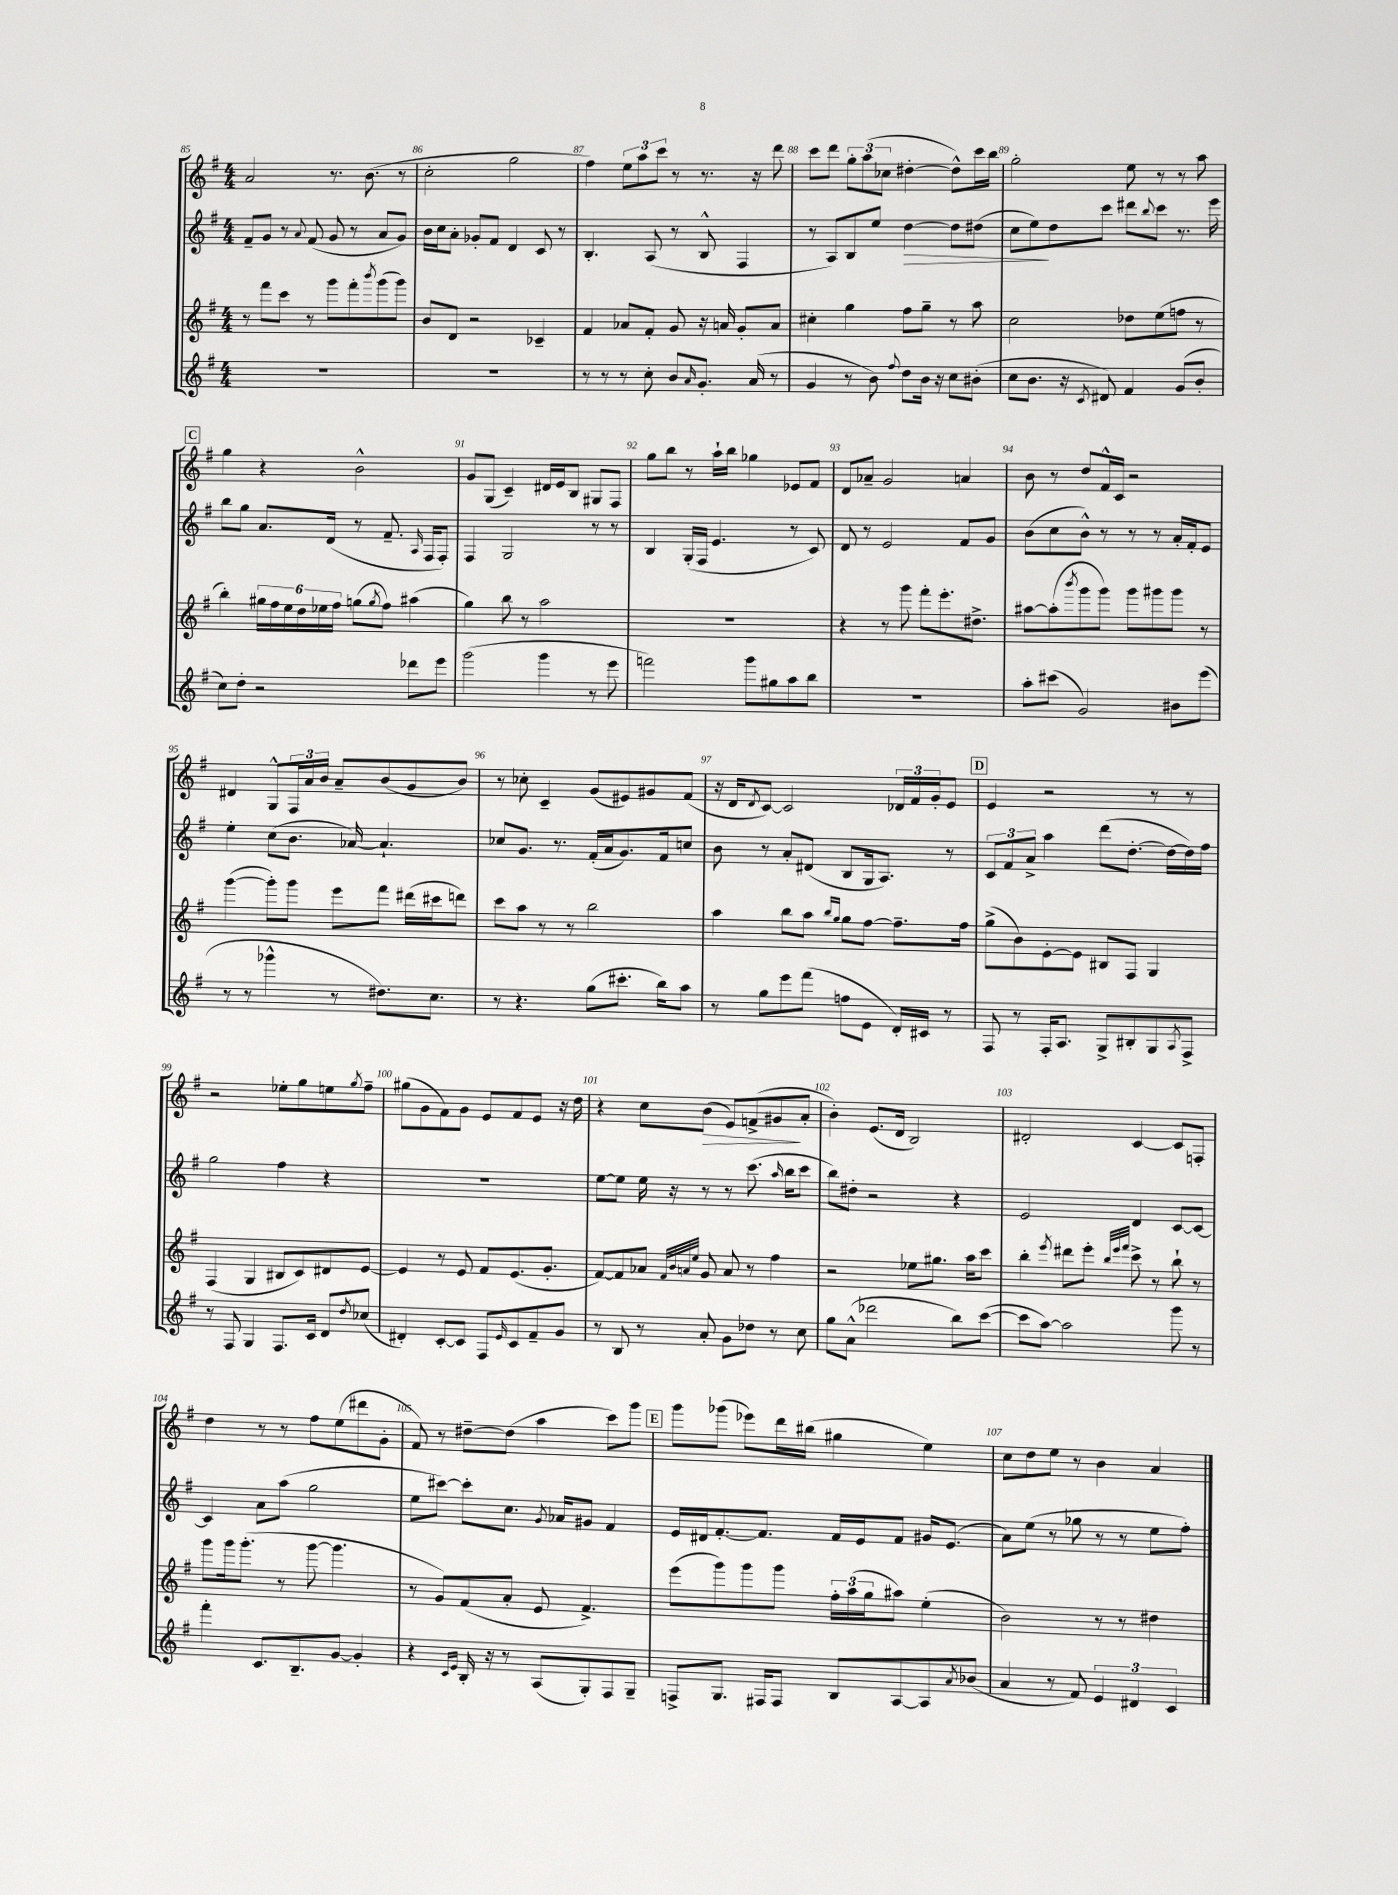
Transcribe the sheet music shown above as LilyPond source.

<<
\new StaffGroup <<
\new Staff = "s0" {
    \clef treble \key g \major \numericTimeSignature \time 4/4
    a'2 r8. b'8.( r8 |
    c''2-. g''2 |
    fis''4) \tuplet 3/2 { e''8 a''8 c'''8 } r8 r8. r16 d'''8 |
    c'''8 d'''8 \tuplet 3/2 { g''8-. a''8( ces''8 } dis''4~-. dis''8-^) c'''16 b''16 |
    g''2-. e''8 r8 r8 a''8 |
    \mark \markup { \box "C" } g''4 r4 b'2-^ |
    g'8 g8( c'4--) dis'16 e'16 b8 gis8 fis8 |
    g''8 b''8 r8 a''16-! b''16 ges''4 ees'8 fis'8 |
    d'8 aes'8-- g'2 a'4 |
    b'8 r8 d''8 fis'16-^ c'16 r2 |
    dis'4 g8-^ \tuplet 3/2 { fis16 a'16 b'16 } a'8-- b'8( g'8 b'8) |
    r8 ces''8-. c'4-- g'8( eis'8) gis'8 fis'8( |
    r16 d'16 \acciaccatura { d'8 } c'8~) c'2 \tuplet 3/2 { des'16 fis'16 g'16-. } e'8 |
    \mark \markup { \box "D" } e'4 r2 r8 r8 |
    r2 ees''8-. g''8 e''8 \acciaccatura { g''8 } fis''8-- |
    gis''8( g'8 fis'8) g'8 e'8 fis'8 e'8 r16 d''16 |
    r4 c''8 b'8\>( e'8) f'8->( gis'8\! a'8-. |
    b'4-.) e'8.( d'16 b2) |
    dis'2-. c'4~ c'8 f8-. |
    d''4 r8 r8 fis''8 e''8( dis'''8 g'8-. |
    fis'8) r8 dis''8~-- dis''8( a''4 c'''8) g'''8 |
    \mark \markup { \box "E" } g'''8 ges'''8( ees'''8) d'''16 bis''16( gis''4 e''4) |
    c''8 d''8 e''8 r8 b'4 a'4 \bar "|." |
}
\new Staff = "s1" {
    \clef treble \key g \major \numericTimeSignature \time 4/4
    fis'8-- g'8 r8 \appoggiatura { a'8 } fis'8( g'8 r8 a'8 g'8) |
    b'16 c''16 a'8-. ges'8-. fis'8 d'4 c'8 r8 |
    b4.-. a8( r8 b8-^ fis4 |
    r8 a8) b8 e''8 d''4~\> d''8 dis''8( |
    c''8 e''8\!) d''8 c'''8 dis'''8 \appoggiatura { b''8 } c'''8 r8. e'''16 |
    \mark \markup { \box "C" } b''8 g''8 a'8. d'16( r8 fis'8.-- \grace { a16 } fis16 fis8-.) |
    fis4 g2 r8 r8 |
    b4 g16-.( fis16 e'4. r8 c'8) |
    d'8 r8 e'2 fis'8 g'8 |
    b'8( c''8 b'8-^) r8 r8 r8 a'16-. fis'16-. e'8 |
    e''4-. c''8( b'8. aes'16~) aes'4.-! |
    ces''8 g'8. r8. fis'16-.( a'16 g'8.) fis'16 c''8 |
    b'8 r8 a'8-. dis'8( b8 g16 a8.) r8 |
    \mark \markup { \box "D" } \tuplet 3/2 { c'8 fis'8 a'8-> } a''4 d'''8( d''8.~-. d''16~ d''16) fis''16 |
    g''2 fis''4 r4 |
    R1 |
    e''8~ e''8 e''16 r16 r8 r8 c'''8.( \grace { a''16 } b''16 c'''8 |
    b''8) dis''8-. r2 r4 |
    e'2 d'4 c'8~ c'8~ |
    c'4 a'8 a''8( g''2 |
    e''8 cis'''8~) cis'''8-. c''8. \acciaccatura { g'8 } aes'16 gis'8 fis'4 |
    \mark \markup { \box "E" } e'16 dis'16 fis'8.~-. fis'8. fis'16 e'16 fis'8 gis'16 e'8.( |
    a'8) e''8( r8 ges''8 r8 r8 e''8 fis''8-.) \bar "|." |
}
\new Staff = "s2" {
    \clef treble \key g \major \numericTimeSignature \time 4/4
    r8 fis'''8 c'''8 r8 g'''8 fis'''8-. \acciaccatura { b'''8 } g'''8( g'''8) |
    b'8 d'8 r2 ces'4-- |
    fis'4 aes'8 fis'8-. g'8 r16 a'16 g'8-. a'8 |
    cis''4-. g''4 fis''8 g''8-- r8 a''8 |
    c''2 des''8 e''8( f''8 r8 |
    \mark \markup { \box "C" } b''4-.) \tuplet 6/4 { gis''16 fis''16 e''16 d''16 ees''16 fis''16 } g''8( \acciaccatura { g''8 } fis''8) ais''4( |
    g''4) b''8 r8 a''2 |
    R1 |
    r4 r8 g'''8 fis'''8-. e'''8.-. dis''8.-> |
    ais''8~ ais''8-.( \acciaccatura { b'''8 } g'''8 g'''8) g'''8 gis'''8 gis'''8 r8 |
    g'''4~( g'''8-.) g'''8 e'''8 fis'''8 dis'''16( cis'''16 d'''8) |
    c'''8 a''8 r8 r8 b''2 |
    a''4 b''8 a''8 \grace { b''16 g''16 } g''8 fis''8~ fis''8.-- fis''16 |
    \mark \markup { \box "D" } g''8->( b'8) e'8~-. e'8 bis8 fis8 g4 |
    fis4( g4 bis8 c'8) dis'8 e'8~ |
    e'4 r8 e'8 fis'8 e'8.( g'8.-. |
    fis'8~) fis'8 aes'8 \grace { fis'32 b'32 a'32 e''32 } g'8 a'8 r8 fis''4 |
    r2 ees''8 gis''8. a''16 c'''8 |
    b''4-. \acciaccatura { e'''8 } dis'''8 e'''8-. \grace { b''32 e'''32 fis'''32 } c'''8-> r8 b''8-! r8 |
    g'''8 g'''16 g'''8.-.( r8 g'''8~ g'''4. |
    r8 g'8) fis'8( a'8-. e'8 fis'4.->) |
    \mark \markup { \box "E" } e'''8( g'''8) g'''8 g'''8 \tuplet 3/2 { fis''16-. a''16( g''16 } ais''8) e''4-.( |
    b'2) r8 r8 dis''4 \bar "|." |
}
\new Staff = "s3" {
    \clef treble \key g \major \numericTimeSignature \time 4/4
    R1 |
    R1 |
    r8 r8 r8 c''8-. b'8 \grace { a'16 } g'8.-. a'16( r8 |
    g'4 r8 b'8) \appoggiatura { fis''8 } d''8 b'16 r16 c''8 bis'8-.( |
    c''8 b'8. r16 \acciaccatura { c'8 } dis'8) fis'4 g'8( b'8-. |
    \mark \markup { \box "C" } c''8) d''8-. r2 des'''8 e'''8 |
    g'''2( g'''4 r8 e'''8 |
    f'''2) g'''8 gis''8 a''8 b''8 |
    R1 |
    a''8-. cis'''8( g'2) bis'8 e'''8( |
    r8 r8 ges'''4-^ r8 dis''8.) c''8. |
    r8 r4. g''8( cis'''8.-. b''16) a''8 |
    r8 g''8 e'''8 fis'''8( f''8 e'8 d'16-.) cis'16 r8 |
    \mark \markup { \box "D" } fis8 r8 fis16-. a8. g8-> bis8-. g8 \acciaccatura { a8 } fis8-> |
    r8 fis8 g4 fis8. c'16 d'8 \acciaccatura { d''8 } ces''8( |
    dis'4-.) c'8~-. c'8 fis8 \grace { e'16 } c'8 fis'8-- g'8 |
    r8 b8 r8 a'8-. g'8 des''8 r8 c''8 |
    g''8 a'8-^( des'''2 b''8) c'''8~( |
    c'''8 a''8~) a''2 g'''8 r8 |
    fis'''4-. c'8. b8.-- g'8~ g'4-. |
    r4 \grace { c'16 e'16 } b16-. r16 r8 a8( g8-.) fis8 g8-- |
    \mark \markup { \box "E" } f8-> g8. fis16 fis8 b8 a8~ a8 \acciaccatura { a'8 } bes'8( |
    a'4 r8 fis'8) \tuplet 3/2 { e'4 dis'4 c'4 } \bar "|." |
}
>>
>>
\layout { \context { \Score currentBarNumber = #85 \override BarNumber.break-visibility = ##(#f #t #t) barNumberVisibility = #all-bar-numbers-visible } }
